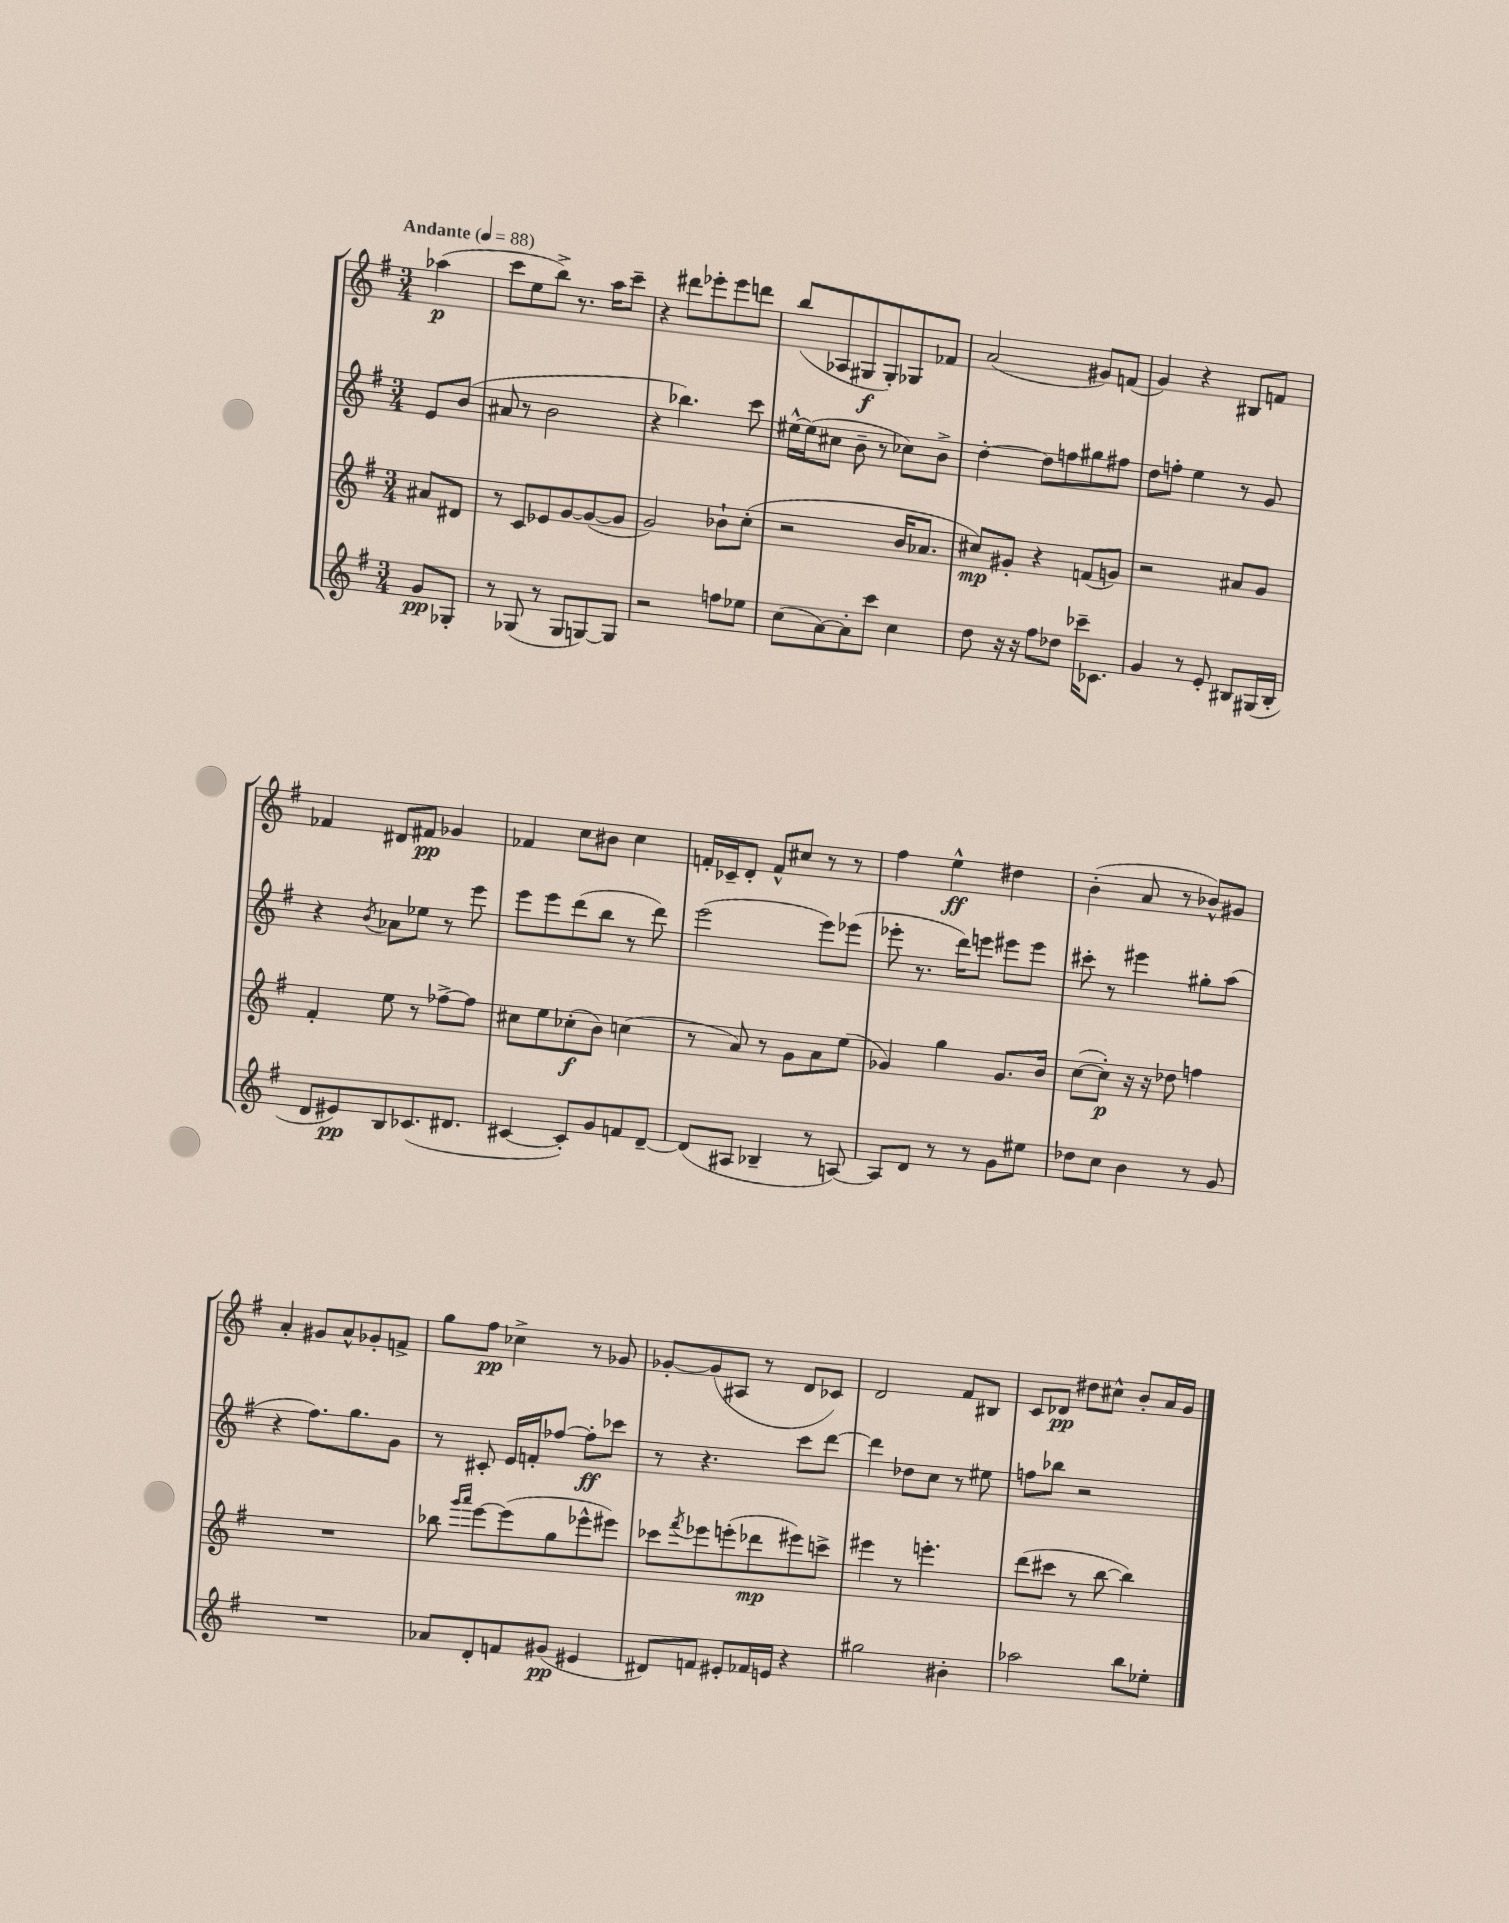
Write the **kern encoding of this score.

**kern	**kern	**kern	**kern
*staff4	*staff3	*staff2	*staff1
*clefG2	*clefG2	*clefG2	*clefG2
*k[f#]	*k[f#]	*k[f#]	*k[f#]
*M3/4	*M3/4	*M3/4	*M3/4
*MM88	*MM88	*MM88	*MM88
8g	8a#	8e	(4aa-
8G-'	8d#	(8b	.
=	=	=	=
8r	8r	8a#	8ccc
(8G-	8c	8r	8ee
8r	8e-	2b	8bb^)
8G-	[8g	.	8.r
[8G)	(8g_	.	.
.	.	.	16aa
8G]	8g]	.	8ccc~
=	=	=	=
2r	2g)	4r	4r
.	.	4.bb-)	8ddd#
.	.	.	8eee-'
8ff	8b-`	.	8eee-
8ee-	(8cc'	8ccc	8ddd
=	=	=	=
(8cc	2r	[16ee#^^	(8bb
.	.	(16ee#]	.
[8a)	.	8cc#	8A-
8a']	.	8b~	8G#
8ccc	.	8r	8G#')
4cc	16b	8cc-)	8G-
.	8.a-	.	.
.	.	8b^	8f-
=	=	=	=
8dd	8cc#)	[4dd'	(2a
16r	8g#'	.	.
16r	.	.	.
8ff#	4r	8dd]	.
8dd-	.	8ff	.
16ccc-~	(8f	8gg#	8g#)
8.c-	.	.	.
.	8g)	8ff#	(8f
=	=	=	=
4g	2r	8dd	4g)
.	.	8ff'	.
8r	.	4ee	4r
8e'	.	.	.
8B#	8a#	8r	8B#
(16G#	8g	8g	8f
16B#'	.	.	.
=	=	=	=
8d	4f#'	4r	4f-
8e#)	.	.	.
.	.	8qb	.
8B	8ee	8a-	8d#
(8.c-	8r	8ee-	8f#
.	[8ff-^	8r	4g-
8.d#	.	.	.
.	8ff-]	8eee	.
=	=	=	=
[4c#	8cc#	8eee	4f-
.	8ee	8eee	.
8c#'])	(8cc-'	(8ddd	8cc
8g	8b)	8bb	8b#
8f	(4cc	8r	4cc
[8d~	.	8ddd)	.
=	=	=	=
(8d]	8r	(2eee	16f'
.	.	.	16c-~
8A#	8a)	.	8d'
4B-~	8r	.	8f^^
.	8g	.	8cc#
8r	8a	8eee)	8r
[8A)	(8ee	(8eee-	8r
=	=	=	=
8A]	4g-)	8eee-'	4ff#
8d	.	8.r	.
8r	4gg	.	4ee^^
.	.	16ddd)	.
8r	.	8eee	.
8g	8.g-	8eee#	4dd#
8ee#	.	8eee#	.
.	16b	.	.
=	=	=	=
8dd-	([8cc	8ccc#'	(4b'
8cc	8cc'])	8r	.
4b	16r	4eee#	8a
.	16r	.	.
.	8dd-	.	8r
8r	4ff	8gg#'	8b-^^)
8g	.	(8aa	8g#
=	=	=	=
2.r	2.r	4r	4a'
.	.	8.ff#)	8g#
.	.	.	8a^^
.	.	8.gg	.
.	.	.	8g-'
.	.	8g	8f^
=	=	=	=
8a-	8bb-	8r	8gg
.	16qqggg	.	.
.	16qqaaa	.	.
8d'	[8eee	8c#'	8ff#
8f	(8eee]	16e	4cc-^
.	.	16f'	.
(8g#	8gg	[8ff-	.
4e#	8eee-^^	8ff-']	8r
.	8eee#)	8ccc-	8g-
=	=	=	=
8d#)	8ccc-	8r	[8g-'
.	8qfff#	.	.
8f	8eee-	4.r	(8g-]
8e#'	(8eee'	.	8A#
16f-	8ddd-	.	8r
16e	.	.	.
4r	8eee#)	8ccc	8d
.	8ccc^	[8ddd	8c-)
=	=	=	=
2gg#	4eee#	4ddd]	2d
.	8r	8dd-	.
.	4.eee'	8cc	.
4b#'	.	8r	8f#
.	.	8ee#	8B#
=	=	=	=
2aa-	(8ddd	8ff	8c
.	8ccc#	8bb-	8d-
.	8r	2r	8dd#
.	[8bb	.	8cc#^^
8bb	4bb])	.	8b'
8ee-'	.	.	16a
.	.	.	16g
==	==	==	==
*-	*-	*-	*-
